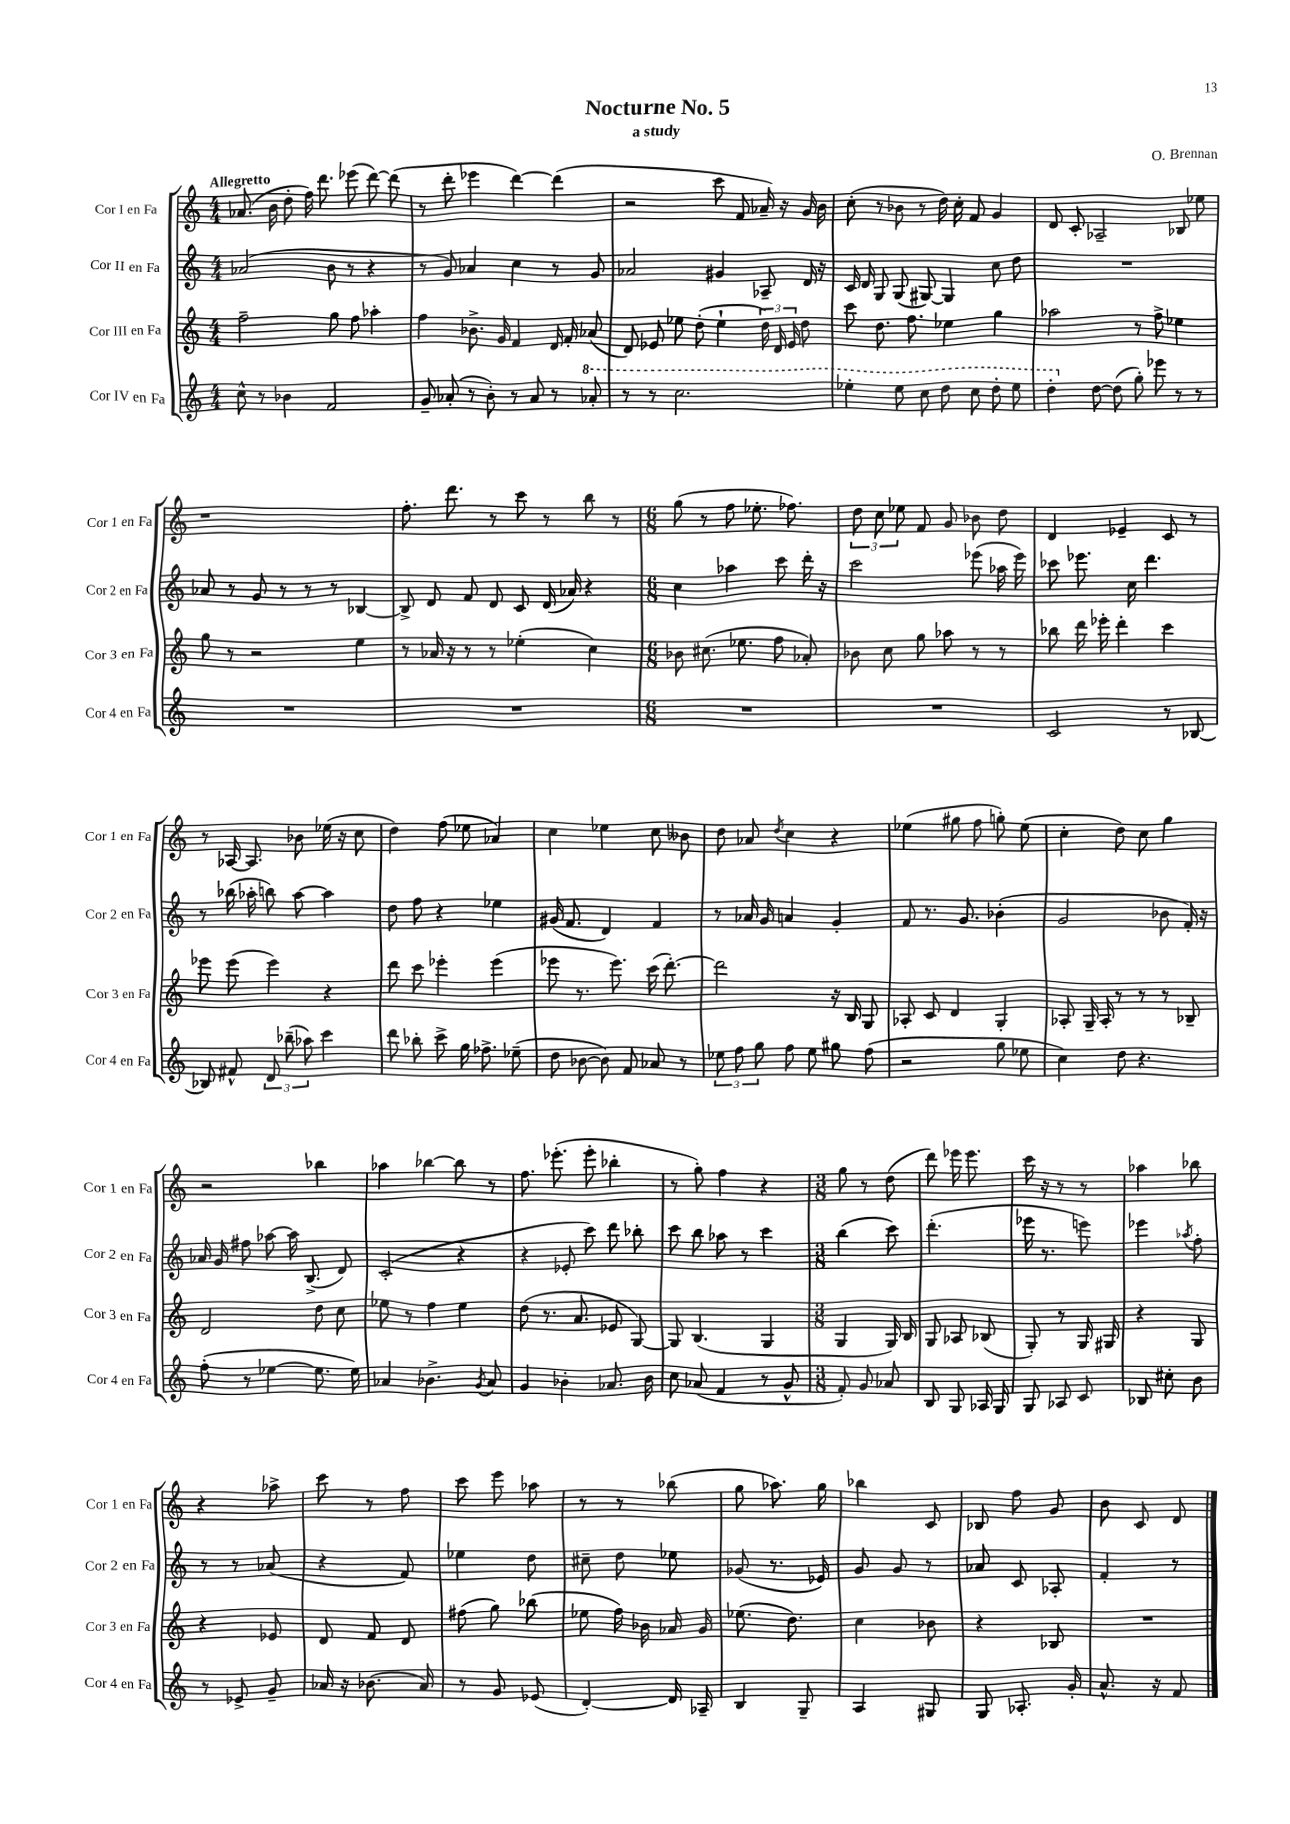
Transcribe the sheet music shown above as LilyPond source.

\header { title = "Nocturne No. 5" composer = "O. Brennan" subtitle = "a study" }
<<
\new StaffGroup <<
\new Staff = "s0" \with { instrumentName = "Cor I en Fa" shortInstrumentName = "Cor 1 en Fa" } {
    \clef treble \key c \major \numericTimeSignature \time 4/4 \tempo "Allegretto"
    \autoBeamOff aes'8.( b'16 d''8-. f''16) d'''8. ees'''8( d'''8~) d'''8( |
    r8 d'''8-. ees'''4 d'''4~) d'''4( |
    r2 c'''8 f'8 aes'16--) r16 g'16 b'16 |
    c''8-.( r8 bes'8 r8 d''16) c''16-. f'8 g'4 |
    d'8 c'8-. aes2-- bes8 ees''8 |
    r1 |
    f''8.-. d'''8. r8 c'''8 r8 b''8 r8 |
    \numericTimeSignature \time 6/8 g''8( r8 f''8 ees''8.-. fes''8.) |
    \tuplet 3/2 { d''8 c''8 ees''8 } f'8 g'8 bes'8 d''8 |
    d'4 ees'4-- c'8 r8 |
    r8 aes16~ aes8. bes'8 ees''16( r16 c''8 |
    d''4) f''8( ees''8 aes'4) |
    c''4 ees''4 c''8 beses'8 |
    d''8 aes'8 \acciaccatura { d''8 } c''4 r4 |
    ees''4( gis''8 f''8 g''8-.) ees''8( |
    c''4-. d''8) c''8 g''4 |
    r2 bes''4 |
    aes''4 bes''4~ bes''8 r8 |
    f''8. ees'''8.-.( ees'''8-. bes''4-. |
    r8 g''8-.) f''4 r4 |
    \numericTimeSignature \time 3/8 g''8 r8 d''8( |
    d'''8) ees'''16 ees'''8. |
    c'''16 r16 r8 r8 |
    aes''4 bes''8 |
    r4 aes''8-> |
    c'''8 r8 f''8 |
    c'''8 e'''8 aes''8 |
    r8 r8 bes''8( |
    g''8 aes''8.) g''16 |
    bes''4 c'8 |
    bes8 f''8 g'8 |
    b'8 c'8 d'8 \bar "|." |
}
\new Staff = "s1" \with { instrumentName = "Cor II en Fa" shortInstrumentName = "Cor 2 en Fa" } {
    \clef treble \key c \major \numericTimeSignature \time 4/4
    \autoBeamOff aes'2( b'8 r8 r4 |
    r8 g'8) aes'4 c''4 r8 g'8 |
    aes'2 gis'4 aes8-- d'16 r16 |
    c'16 d'16 g8 g8( gis8~) gis4 c''8 d''8 |
    R1 |
    aes'8 r8 g'8 r8 r8 r8 bes4~ |
    bes8-> d'8 f'8 d'8 c'8 d'16( aes'16) r4 |
    \numericTimeSignature \time 6/8 c''4 aes''4 c'''8 d'''16-. r16 |
    c'''2 ees'''8( aes''16 ees'''16) |
    ces'''8 ees'''8. c''16 d'''4. |
    r8 bes''16( aes''16-. b''8) aes''8~ aes''4 |
    d''8 f''8 r4 ees''4 |
    gis'16( f'8. d'4) f'4 |
    r8 aes'16 g'16 a'4 g'4-. |
    f'8 r8. g'8. bes'4-.( |
    g'2 bes'8 f'16-.) r16 |
    aes'16 g'16 fis''8 aes''8~ aes''16 b8.->( d'8) |
    c'2-.( r4 |
    r4 ees'8-. c'''8) d'''8 bes''8-. |
    c'''8 b''8 aes''8 r8 c'''4 |
    \numericTimeSignature \time 3/8 b''4( c'''8) |
    d'''4.-.( |
    ees'''16 r8. e'''8) |
    ees'''4 \acciaccatura { aes''8 } f''8-. |
    r8 r8 aes'8( |
    r4 f'8) |
    ees''4 d''8 |
    cis''8-- d''8 ees''8 |
    ges'8( r8. ees'16) |
    g'8 g'8 r8 |
    aes'8 c'8 aes8-. |
    f'4-. r8 \bar "|." |
}
\new Staff = "s2" \with { instrumentName = "Cor III en Fa" shortInstrumentName = "Cor 3 en Fa" } {
    \clef treble \key c \major \numericTimeSignature \time 4/4
    \autoBeamOff f''2-- g''8 f''8 aes''4-. |
    f''4 bes'8.-> g'16 f'4 d'16 f'16-. aes'8( |
    d'8) ees'8 ees''8 d''8-.( ees''4-! \tuplet 3/2 { d''16) d'16 ees'16 } d''8 |
    c'''8 d''8. f''8. ees''4 g''4 |
    aes''2 r8 f''8-> ees''4 |
    g''8 r8 r2 e''4 |
    r8 aes'16 r16 r8 r8 ees''4-.( c''4) |
    \numericTimeSignature \time 6/8 bes'8 cis''8.( ees''8. f''8 aes'8-.) |
    bes'8 c''8 g''8 aes''8 r8 r8 |
    bes''8 d'''16 ees'''16-. d'''4-. c'''4 |
    ees'''8 ees'''8( ees'''4) r4 |
    d'''8 c'''8 ees'''4-. ees'''4( |
    ees'''8 r8. ees'''8.) c'''16( d'''8.~-.) |
    d'''2 r16 b16 g8 |
    aes8-. c'8 d'4 g4-. |
    aes8-. g16-- aes16-. r8 r8 r8 bes8-- |
    d'2 d''8 c''8 |
    ees''8 r8 f''4 ees''4 |
    d''8( r8. a'8. ees'8 g8~) |
    g8 b4.( g4 |
    \numericTimeSignature \time 3/8 g4 g16) b16 |
    g8 aes8 bes8( |
    g8-.) r8 g16 gis16 |
    r4 g8 |
    r4 ees'8 |
    d'8 f'8 d'8 |
    fis''8( g''8) bes''8( |
    ees''8 f''16) bes'16 aes'16 g'16 |
    ees''8.( d''8.) |
    c''4 bes'8 |
    r4 bes8 |
    R4. \bar "|." |
}
\new Staff = "s3" \with { instrumentName = "Cor IV en Fa" shortInstrumentName = "Cor 4 en Fa" } {
    \clef treble \key c \major \numericTimeSignature \time 4/4
    \autoBeamOff c''8-^ r8 bes'4 f'2 |
    g'8-- aes'8-.( r8 b'8-.) r8 aes'8 r8 \ottava #1 aes''8-. |
    r8 r8 c'''2. |
    ees'''4-. ees'''8 c'''8 d'''8 c'''8 d'''8-. ees'''8 |
    d'''4-. \ottava #0 d''8~ d''8( g''8-.) ees'''8 r8 r8 |
    R1 |
    R1 |
    \numericTimeSignature \time 6/8 R2. |
    R2. |
    c'2 r8 bes8~ |
    bes8 fis'8-^ \tuplet 3/2 { d'8 bes''8--( aes''8) } c'''4 |
    d'''8 bes''8-. c'''8-> g''16 fes''8.-> ees''8--( |
    d''8 bes'8~ bes'8) f'8 aes'8 r8 |
    \tuplet 3/2 { ees''8 f''8 g''8 } f''8 ees''8 gis''8 f''8( |
    r2 g''8 ees''8 |
    c''4) d''8 r4. |
    f''8-.( r8 ees''4~ ees''8. ees''16) |
    aes'4 bes'4.-> \acciaccatura { g'8 } aes'8 |
    g'4 bes'4-. aes'8. bes'16 |
    c''8 aes'8( f'4 r8 g'8-^ |
    \numericTimeSignature \time 3/8 f'8-.) g'8 aes'8 |
    b8 g8 aes16 g16 |
    g8 aes8 c'8 |
    bes8 cis''8-. b'8 |
    r8 ees'8-> g'8-- |
    aes'16 r16 bes'8.( aes'16) |
    r8 g'8 ees'8( |
    d'4~-.) d'16 aes16-- |
    b4 g8-- |
    a4 gis8 |
    g8 aes8.-. g'16-. |
    a'8.-^ r16 f'8 \bar "|." |
}
>>
>>
\layout { \context { \Score \remove "Bar_number_engraver" } }
